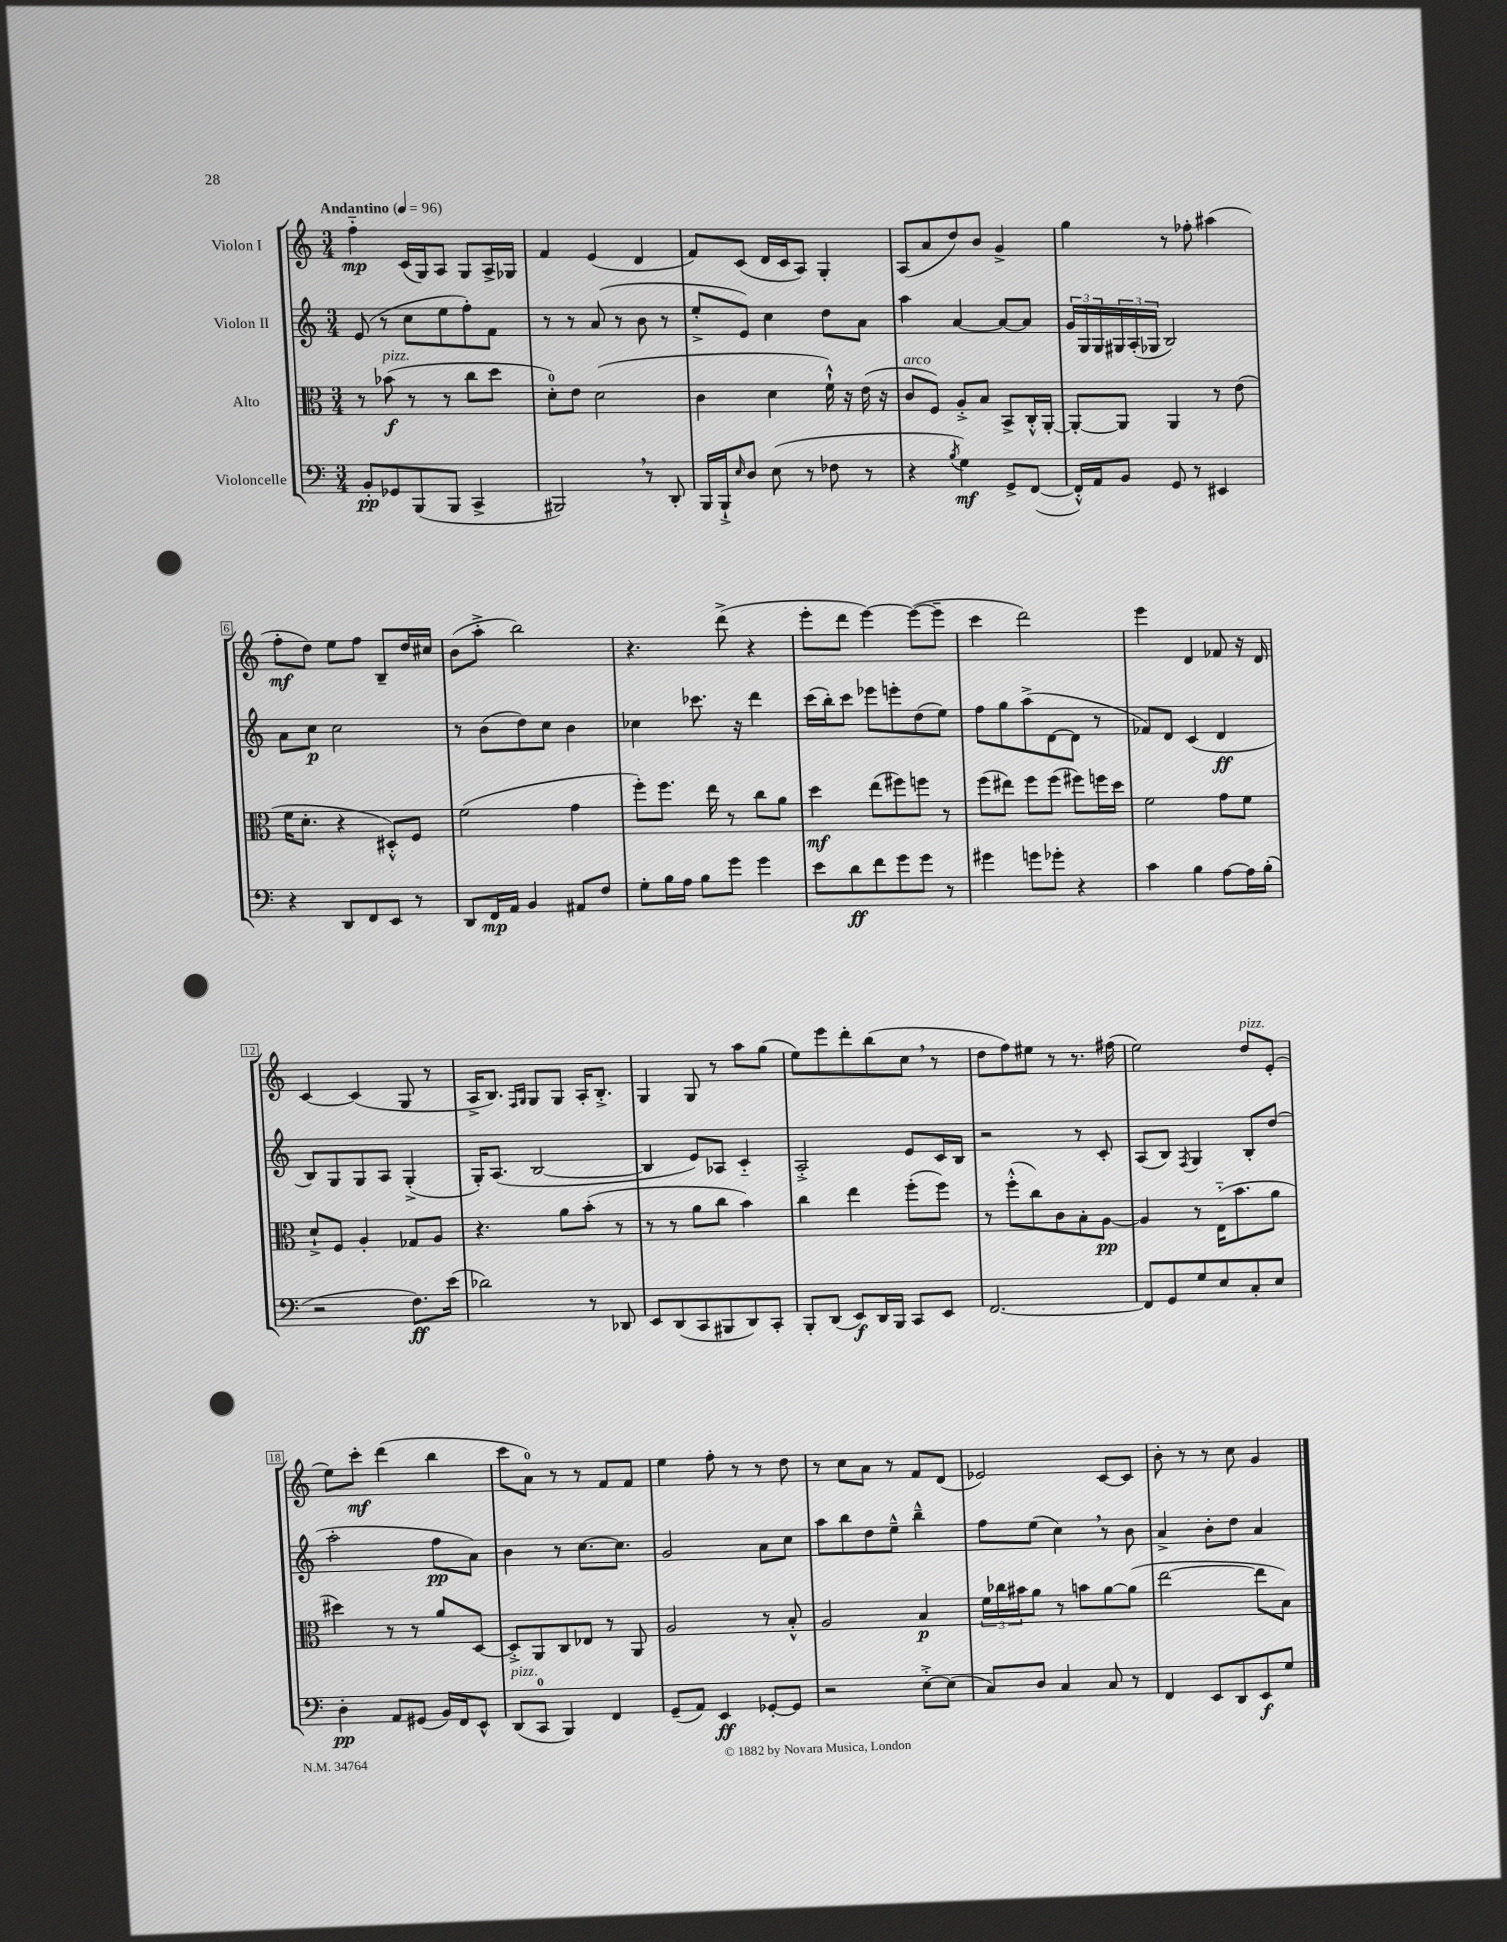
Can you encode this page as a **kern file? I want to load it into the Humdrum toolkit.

**kern	**dynam	**kern	**dynam	**kern	**dynam	**kern	**dynam
*part4	*part4	*part3	*part3	*part2	*part2	*part1	*part1
*staff4	*staff4	*staff3	*staff3	*staff2	*staff2	*staff1	*staff1
*I"Violoncelle	*	*I"Alto	*	*I"Violon II	*	*I"Violon I	*
*clefF4	*	*clefC3	*	*clefG2	*	*clefG2	*
*k[]	*	*k[]	*	*k[]	*	*k[]	*
*M3/4	*	*M3/4	*	*M3/4	*	*M3/4	*
*MM96	*	*MM96	*	*MM96	*	*MM96	*
=1	=1	=1	=1	=1	=1	=1	=1
!	!	!	!	!	!	!LO:TX:a:B:t=Andantino	!
8BB'/L	pp	8r	.	(8e/	.	4ff\	mp
!	!	!LO:TX:a:i:t=pizz.	!	!	!	!	!
8GG-X/	.	(8b-X\	f	8r	.	.	.
(8BBB/	.	8r	.	8cc\L	.	(16c/LL	.
.	.	.	.	.	.	16G/J)	.
8BBB/J	.	8r	.	8ee\	.	8A/J	.
4CC^/	.	8cc\L	.	8ff'\)	.	8G/L	.
.	.	8dd\J	.	8f\J	.	16A^/L	.
.	.	.	.	.	.	16G-X/JJ	.
=2	=2	=2	=2	=2	=2	=2	=2
2BBB#X,/)	.	8d'\L)	.	8r	.	4f/	.
.	.	8e\J	.	8r	.	.	.
.	.	(2d\	.	(8a/	.	(4e/	.
.	.	.	.	8r	.	.	.
8r	.	.	.	8b\	.	4d/	.
8DD'/	.	.	.	8r	.	.	.
=3	=3	=3	=3	=3	=3	=3	=3
16BBB/LL	.	4c\	.	8ee'^/L	.	8f/L)	.
16BBB`^/J	.	.	.	.	.	.	.
16qqE/	.	.	.	.	.	.	.
8D/J	.	.	.	8e/J)	.	(8c/J	.
(8E\	.	4d\	.	4cc\	.	16d/LL	.
.	.	.	.	.	.	16c/J	.
8r	.	.	.	.	.	8A/J)	.
8F-X\	.	16f`^^\)	.	8dd\L	.	4G'/	.
.	.	16r	.	.	.	.	.
8r	.	(16e\	.	8a\J	.	.	.
.	.	16r	.	.	.	.	.
=4	=4	=4	=4	=4	=4	=4	=4
!	!	!LO:TX:a:i:t=arco	!	!	!	!	!
4r	.	8c/L	.	4aa\	.	(8A/L	.
.	.	8F/J)	.	.	.	8a/	.
8qB/	.	.	.	.	.	.	.
4G\)	mf	8A'^/L	.	[4a/	.	8dd/)	.
.	.	8B/J	.	.	.	8b/J	.
8GG^/L	.	8BB^/L	.	8a/L_	.	4g^/	.
([8FF/J	.	16C'^^/L	.	8a/J]	.	.	.
.	.	[16AA'/JJ	.	.	.	.	.
=5	=5	=5	=5	=5	=5	=5	=5
16FF'^^/LL])	.	8AA'/L_	.	24g/LL	.	4gg\	.
.	.	.	.	24G/	.	.	.
16AA/J	.	.	.	.	.	.	.
.	.	.	.	24G/	.	.	.
8BB/J	.	8AA/J]	.	24G#X/	.	.	.
.	.	.	.	(24A'/	.	.	.
.	.	.	.	24G-X/JJ	.	.	.
8GG/	.	4AA/	.	2B/)	.	8r	.
8r	.	.	.	.	.	8ff-X'\	.
4EE#X/	.	8r	.	.	.	(4aa#X\	.
.	.	(8e\	.	.	.	.	.
!!LO:LB:g=z
=6	=6	=6	=6	=6	=6	=6	=6
4r	.	16f\KL	.	8a\L	.	8ff'\L	mf
.	.	8.d'\J	.	.	.	.	.
.	.	.	.	8cc\J	p	8dd\J)	.
8DD/L	.	4r	.	2cc\	.	8ee\L	.
8FF/	.	.	.	.	.	8ff\J	.
8EE/J	.	8D#X'^^/L)	.	.	.	8B~/L	.
8r	.	8F/J	.	.	.	16dd/L	.
.	.	.	.	.	.	16cc#X/JJ	.
=7	=7	=7	=7	=7	=7	=7	=7
8DD/L	.	(2f\	.	8r	.	(8b\L	.
16FF/L	mp	.	.	(8b\L	.	8aa'^\J	.
16AA/JJ	.	.	.	.	.	.	.
4BB/	.	.	.	8dd\)	.	2bb\)	.
.	.	.	.	8cc\J	.	.	.
8AA#X/L	.	4g\	.	4b\	.	.	.
8F/J	.	.	.	.	.	.	.
=8	=8	=8	=8	=8	=8	=8	=8
8G'\L	.	8ff'\L)	.	4cc-X\	.	4.r	.
16B\L	.	8.ff\J	.	.	.	.	.
16A\JJ	.	.	.	.	.	.	.
8B\L	.	.	.	8.ccc-X\	.	.	.
.	.	16ee\	.	.	.	.	.
8g\J	.	8r	.	.	.	(8ddd^\	.
.	.	.	.	16r	.	.	.
4g\	.	8cc\L	.	4ddd\	.	4r	.
.	.	8a\J	.	.	.	.	.
=9	=9	=9	=9	=9	=9	=9	=9
8e\L	.	4dd\	mf	(16ccc\LL	.	8eee'\L	.
.	.	.	.	16bb'\J)	.	.	.
8d\	ff	.	.	8ccc\J	.	8ddd\J	.
8f\	.	(8ee\L	.	8eee-X\L	.	[4eee\)	.
8g\	.	8ff#X\)	.	8eeen'\	.	.	.
8g\J	.	8ffn\J	.	(8dd\	.	(8eee\L_	.
8r	.	8r	.	8ee\J)	.	8eee~\J]	.
=10	=10	=10	=10	=10	=10	=10	=10
4g#X\	.	(8ff\L	.	8ff\L	.	4ccc\	.
.	.	8ee#X\J)	.	8gg\	.	.	.
8gn\L	.	8ff\L	.	(8aa^\	.	2ddd\)	.
8g-X'\J	.	(8ff\J	.	[8d\	.	.	.
4r	.	8ff#X\L)	.	8d\J]	.	.	.
.	.	16ffn\L	.	8r	.	.	.
.	.	16dd\JJ	.	.	.	.	.
=11	=11	=11	=11	=11	=11	=11	=11
4c\	.	2f\	.	8f-X/L)	.	4eee\	.
.	.	.	.	8d/J	.	.	.
4B\	.	.	.	(4c/	.	4d/	.
[8A\L	.	8g\L	.	4d/	ff	8f-X/	.
16A\L]	.	8f\J	.	.	.	16r	.
(16B'\JJ	.	.	.	.	.	16d/	.
!!LO:LB:g=z
=12	=12	=12	=12	=12	=12	=12	=12
2r	.	8d`^/L	.	8B/L)	.	[4c/	.
.	.	8F/J	.	8G/	.	.	.
.	.	4A'/	.	8G/	.	(4c/]	.
.	.	.	.	8A/J	.	.	.
8.F\L)	ff	8G-X/L	.	(4G'^/	.	8G/	.
.	.	8A/J	.	.	.	8r	.
(16e\Jk	.	.	.	.	.	.	.
=13	=13	=13	=13	=13	=13	=13	=13
2d-X\)	.	4.r	.	16G'/KL)	.	16A^/KL	.
.	.	.	.	(8.A/J	.	8.B/J)	.
.	.	.	.	.	.	16qqF/LL	.
.	.	.	.	.	.	16qqG/JJ	.
.	.	.	.	[2B/	.	8G/L	.
.	.	8a\L	.	.	.	8G/J	.
8r	.	(8b'\J	.	.	.	16A'/KL	.
.	.	.	.	.	.	8.B'^/J	.
8DD-X/	.	8r	.	.	.	.	.
=14	=14	=14	=14	=14	=14	=14	=14
8EE/L	.	8r	.	4B/]	.	4G/	.
(8DD/	.	8r	.	.	.	.	.
8CC/	.	8a\L	.	8e/L)	.	8G/	.
8BBB#X/	.	8cc\J	.	8A-X/J	.	8r	.
8DD/)	.	4b\)	.	4c/	.	8aa\L	.
8CC'/J	.	.	.	.	.	(8gg\J	.
=15	=15	=15	=15	=15	=15	=15	=15
8BBB'/L	.	4cc\	.	2A'^/	.	8ee\L)	.
(8DD/J	.	.	.	.	.	8eee\	.
8EE/L)	f	4ee\	.	.	.	8ddd'\	.
16DD/L	.	.	.	.	.	(8bb\	.
16BBB/JJ	.	.	.	.	.	.	.
8CC/L	.	(8ff'\L	.	8e/L	.	8cc,\J	.
8EE/J	.	8ff\J)	.	16c/L	.	8r	.
.	.	.	.	16B/JJ	.	.	.
=16	=16	=16	=16	=16	=16	=16	=16
[2.FF/	.	8r	.	2r	.	8dd\L	.
.	.	(8ff'^^\L	.	.	.	8ff\)	.
.	.	8cc\)	.	.	.	8ee#X\J	.
.	.	8c\	.	.	.	8r	.
.	.	8B'\	.	8r	.	8.r	.
.	.	[8A\J	pp	8c'/	.	.	.
.	.	.	.	.	.	(16ff#X\	.
=17	=17	=17	=17	=17	=17	=17	=17
8FF/L]	.	4A/]	.	(8A/L	.	2ee\)	.
8GG/	.	.	.	8B/J)	.	.	.
.	.	.	.	8qF/	.	.	.
8G/	.	8r	.	4G/	.	.	.
8E/	.	(16E\KL	.	.	.	.	.
.	.	8.b\	.	.	.	.	.
!	!	!	!	!	!	!LO:TX:a:i:t=pizz.	!
8C'/	.	.	.	8B'/L	.	8dd/L	.
8E/J	.	8a\J	.	(8dd/J	.	(8e'/J	.
!!LO:LB:g=z
=18	=18	=18	=18	=18	=18	=18	=18
4D'\	pp	4dd#X\)	.	2aa'\	.	8ee\L)	.
.	.	.	.	.	.	8ccc'\J	mf
8AA/L	.	8r	.	.	.	(4ddd\	.
(8GG#X/J	.	8r	.	.	.	.	.
16BB/LL)	.	8a/L	.	8ff\L	pp	4bb\	.
16FF/J	.	.	.	.	.	.	.
8EE^^/J	.	[8D/J	.	8a\J)	.	.	.
=19	=19	=19	=19	=19	=19	=19	=19
!LO:TX:a:i:t=pizz.	!	!	!	!	!	!	!
(8DD/L	.	8D'^/L]	.	4b\	.	8ccc\L	.
8CC/J	.	8AA/	.	.	.	8a\J)	.
4BBB/)	.	8C/	.	8r	.	8r	.
.	.	8E-X/J	.	[8.cc\L	.	8r	.
4FF/	.	8r	.	.	.	8f/L	.
.	.	.	.	8.cc\J]	.	.	.
.	.	8AA/	.	.	.	8f/J	.
=20	=20	=20	=20	=20	=20	=20	=20
(8GG~/L	.	2A/	.	2g/	.	4ee\	.
8AA/J)	.	.	.	.	.	.	.
4EE/	ff	.	.	.	.	8ff'\	.
.	.	.	.	.	.	8r	.
[8GG-X'/L	.	8r	.	8a\L	.	8r	.
8GG-/J]	.	8B'^^/	.	8cc\J	.	8dd\	.
=21	=21	=21	=21	=21	=21	=21	=21
2r	.	2A/	.	8aa\L	.	8r	.
.	.	.	.	8bb\	.	8cc\L	.
.	.	.	.	8dd\	.	8a\J	.
.	.	.	.	8ee~^^\J	.	8r	.
[8E'^\L	.	4B/	p	4bb~^^\	.	8f/L	.
(8E\J]	.	.	.	.	.	(8d/J	.
=22	=22	=22	=22	=22	=22	=22	=22
8C/L)	.	24f\LL	.	8ff\L	.	2e-X/)	.
.	.	24cc-X\	.	.	.	.	.
.	.	24b#X\J	.	.	.	.	.
8D/J	.	8a\J	.	(8ee\J	.	.	.
4C/	.	8r	.	4cc,\)	.	.	.
.	.	8bn\L	.	.	.	.	.
8C/	.	[8a\	.	8r	.	[8c/L	.
8r	.	(8a\J]	.	8b\	.	8c/J]	.
=23	=23	=23	=23	=23	=23	=23	=23
4FF/	.	[2ee\	.	4a^/	.	8b'\	.
.	.	.	.	.	.	8r	.
8EE/L	.	.	.	8b'\L	.	8r	.
8DD/	.	.	.	8dd\J	.	8cc\	.
8EE/	f	8ee\L]	.	4a/	.	4g/	.
8G/J	.	8B\J)	.	.	.	.	.
==	==	==	==	==	==	==	==
*-	*-	*-	*-	*-	*-	*-	*-
